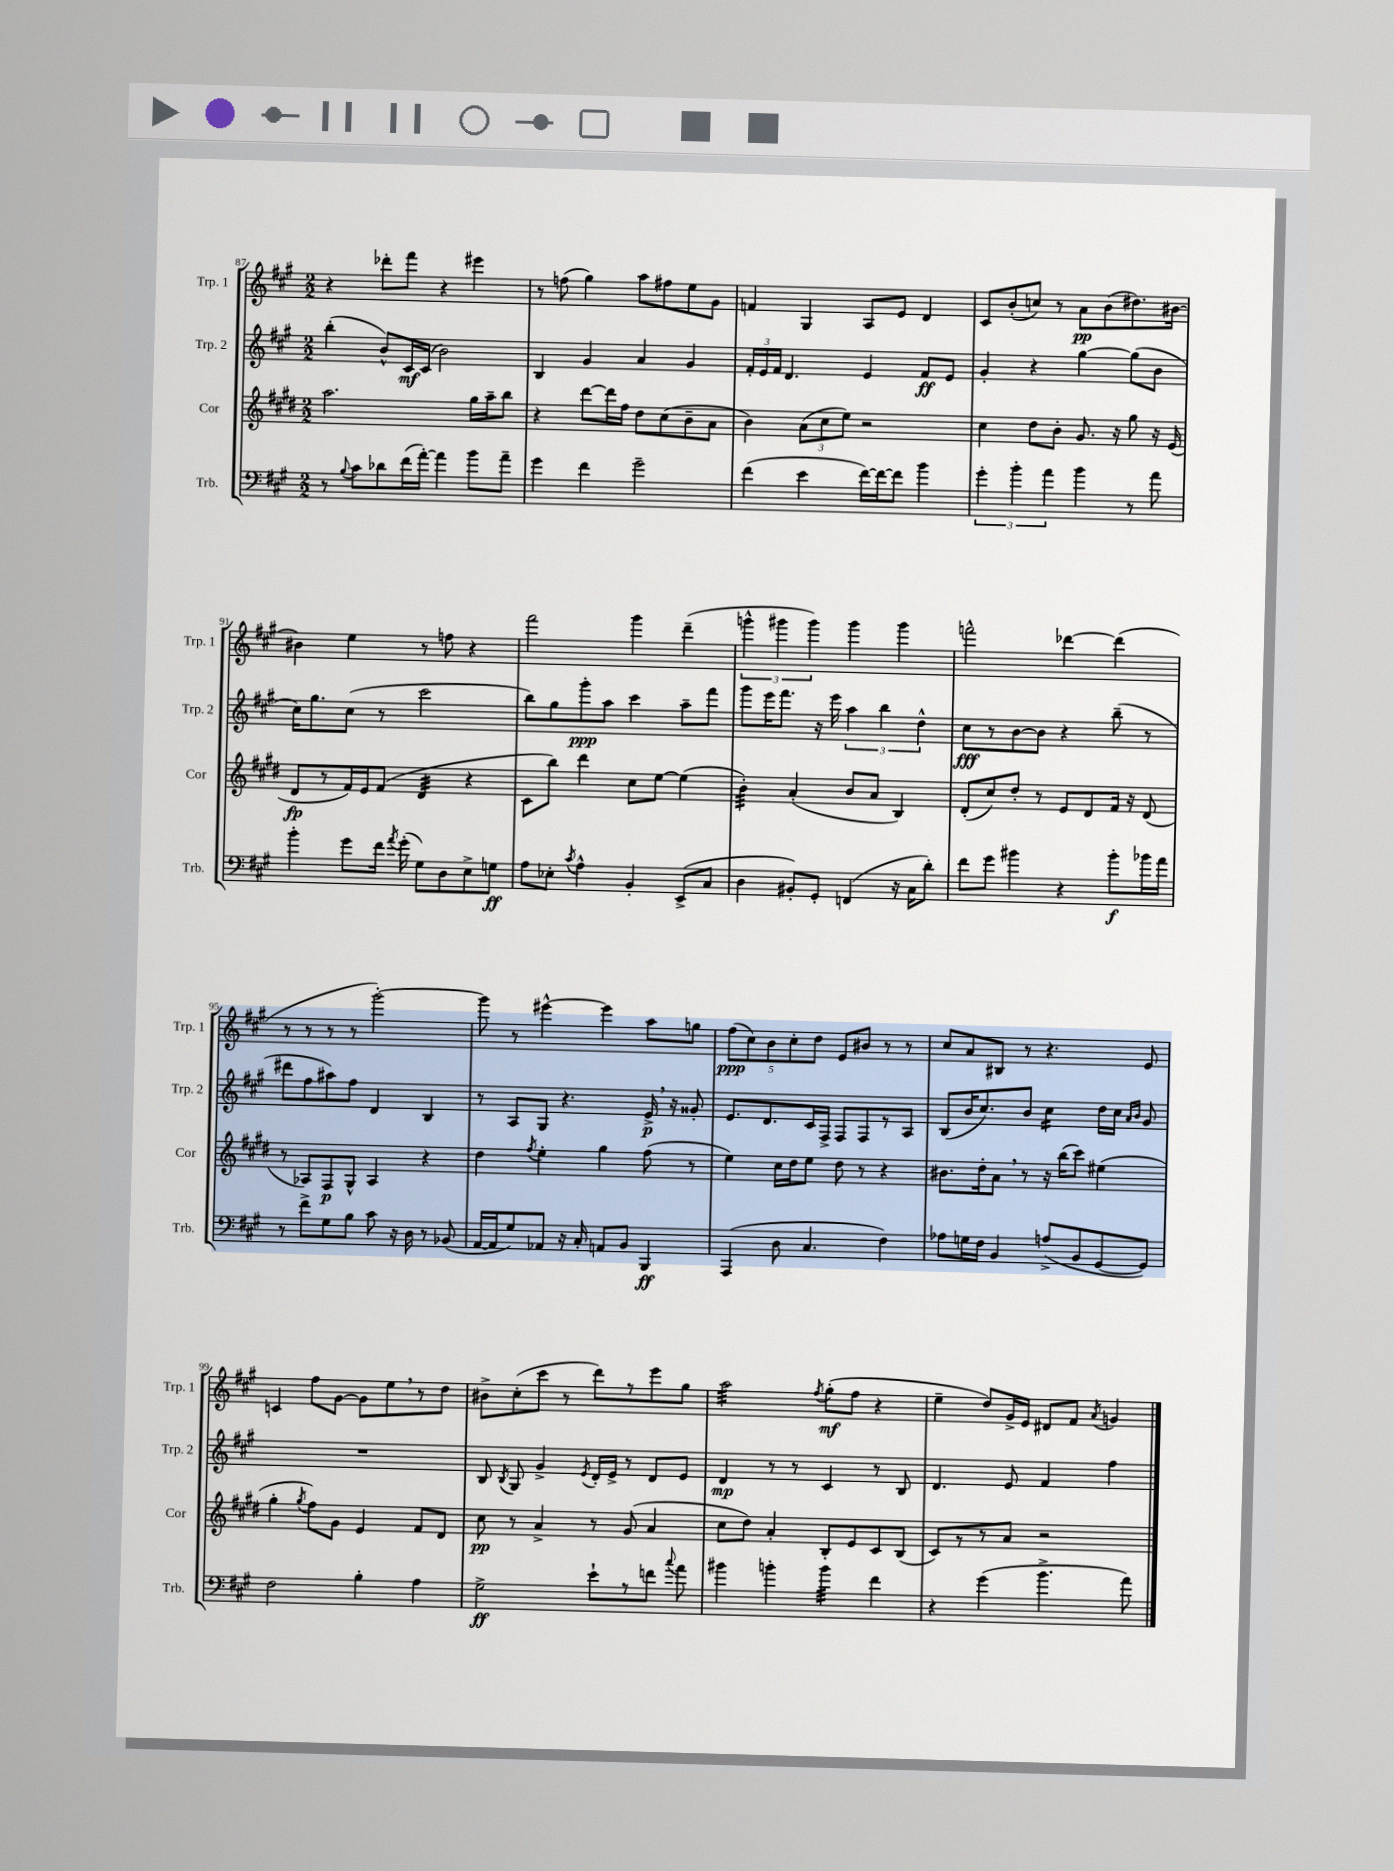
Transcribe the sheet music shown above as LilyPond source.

<<
\new StaffGroup <<
\new Staff = "s0" \with { instrumentName = "Trp. 1" shortInstrumentName = "Trp. 1" } {
    \clef treble \key a \major \numericTimeSignature \time 2/2
    \autoBeamOff r4 des'''8[-. fis'''8] r4 eis'''4 |
    r8 f''8( gis''4) a''8[ fis''8 e''8 gis'8] |
    f'4 gis4 a8[ e'8] d'4 |
    cis'8[ b'8-.( c''8]) r8 a'8[\pp b'8( dis''8.) bis'16]~ |
    bis'4 e''4 r8 f''8 r4 |
    fis'''2 gis'''4 d'''4--( |
    \tuplet 3/2 { g'''4-^ gis'''4 gis'''4) } gis'''4 gis'''4 |
    f'''2-^ des'''4~ des'''4( |
    r8 r8 r8 r8 gis'''2~-.) |
    gis'''8 r8 eis'''4~-^ eis'''4 a''8[ g''8] |
    \tuplet 5/4 { fis''8[\ppp( cis''8) b'8 cis''8-. d''8] } e'8[ bis'8] r8 r8 |
    cis''8[ a'8 bis8] r8 r4. e'8 |
    c'4 fis''8[ gis'8]~ gis'8[ e''8 \breathe r8 d''8] |
    bis'8[-> cis''8-.( cis'''8] r8 d'''8[) r8 e'''8 gis''8] |
    a''2:32 \acciaccatura { fis''8 } gis''8[-.\mf( fis''8] r4 |
    e''4-- d''8[) gis'16-> e'16] dis'8[ fis'8] \acciaccatura { a'8 } g'4 \bar "|." |
}
\new Staff = "s1" \with { instrumentName = "Trp. 2" shortInstrumentName = "Trp. 2" } {
    \clef treble \key a \major \numericTimeSignature \time 2/2
    \autoBeamOff b''4-.( b'8[-^) cis'16\mf cis'16]( b'2) |
    b4 gis'4 a'4 gis'4 |
    \tuplet 3/2 { fis'16[-. e'16 fis'16] } d'4. e'4 fis'8[\ff e'8] |
    gis'4-. r4 gis''4~ gis''8[( b'8] |
    cis''16[) gis''8. cis''8]( r8 cis'''2 |
    b''8[) gis''8 gis'''8-.\ppp a''8] cis'''4 a''8[-- fis'''8] |
    gis'''8[ e'''16 fis'''8.] r16 e'''16 \tuplet 3/2 { a''4 b''4 d''4-^ } |
    cis''8[\fff r8 b'8~ b'8] r4 b''8--( r8 |
    dis'''8[ fis''8 ais''8) fis''8] d'4 b4 |
    r8 a8[ gis8] r4. e'16->\p \breathe r16 gisis'8-. |
    e'8.[ d'8. cis'16 fis16]-> fis8[ fis8 r8 a8] |
    b8[( b'16 cis''8.) b'8] cis''4:16 d''16[ cis''16] \grace { a'16[ b'16] } gis'8 |
    R1 |
    b8 \acciaccatura { b8 } gis8 gis'4-> \acciaccatura { e'8 } d'16[-. e'16]-> r8 d'8[ e'8] |
    d'4\mp r8 r8 cis'4 r8 b8 |
    d'4. e'8 fis'4 fis''4 \bar "|." |
}
\new Staff = "s2" \with { instrumentName = "Cor" shortInstrumentName = "Cor" } {
    \clef treble \key e \major \numericTimeSignature \time 2/2
    \autoBeamOff a''2. gis''16[ a''16-- b''8] |
    r4 dis'''8[~ dis'''16 fis''16] dis''8[ cis''8( b'8-- a'8] |
    b'4) \tuplet 3/2 { a'8[( cis''8 e''8]) } r2 |
    cis''4 dis''8[ b'8]-. gis'8. r16 gis''8 r16 e'16( |
    dis'8[\fp r8 fis'16) e'16 fis'8]( dis'4:32 r4 |
    cis'8[ b''8]) dis'''4 cis''8[ e''8]~ e''4( |
    b'4:32-.) a'4-.( b'8[ a'8] b4) |
    dis'8[-.( cis''8) dis''8]-. r8 e'8[ dis'8 fis'16] r16 dis'8( |
    r8 aes8[) fis8\p gis8]-^ aes4 r4 |
    dis''4 \acciaccatura { fis''8 } e''4-. gis''4 fis''8( r8 |
    e''4) cis''16[ dis''16 e''8] dis''8 r8 r4 |
    bis'8.[ dis''16-. a'8] \breathe r8 r16 b''16[( cis'''8]) eis''4( |
    gis''4-. \acciaccatura { gis''8 } fis''8[) gis'8] e'4 fis'8[ dis'8] |
    cis''8\pp r8 a'4-> r8 gis'8( a'4 |
    cis''8[ dis''8]) a'4-. b8[-. e'8 cis'8 b8]( |
    cis'8[) r8 r8 a'8] r2 \bar "|." |
}
\new Staff = "s3" \with { instrumentName = "Trb." shortInstrumentName = "Trb." } {
    \clef bass \key a \major \numericTimeSignature \time 2/2
    \autoBeamOff r8 \appoggiatura { b8 } cis'8[ des'8 fis'16( a'16]~-.) a'4 b'8[ a'8]-- |
    gis'4 fis'4 gis'2-- |
    fis'4( e'4 fis'16[~) fis'16~ fis'8] b'4 |
    \tuplet 3/2 { gis'4-. b'4-. a'4 } b'4 r8 a'8 |
    b'4-. gis'8[ fis'16] \acciaccatura { a'8 } gis'16-.( gis8[) d8 e8-> g8]\ff |
    a8[ ees8]-. \acciaccatura { cis'8 } a4-^ b,4-. e,8[->( cis8] |
    d4 bis,8[-.) gis,8]-. f,4( r16 cis16[ d'8]-.) |
    fis'8[ gis'8] bis'4 r4 bis'8[-.\f bes'16 a'16] |
    r8 fis'8[-> gis8 b8] cis'8 r16 d16 r8 bes,8( |
    a,16[~ a,16 gis8) aes,8] r16 cis16-. a,8[ b,8] b,,4\ff |
    a,,4( d8 cis4. fis4) |
    aes8[ g16 fis16] b,4 a8[->( b,8 gis,8~ gis,8]) |
    fis2 b4-. a4 |
    gis2->\ff e'8[-! r8 f'8] \appoggiatura { cis''8 } a'8 |
    bis'4 b'4-. b'4:32 fis'4 |
    r4 gis'4( b'4.-> a'8) \bar "|." |
}
>>
>>
\layout { \context { \Score currentBarNumber = #87 } }
